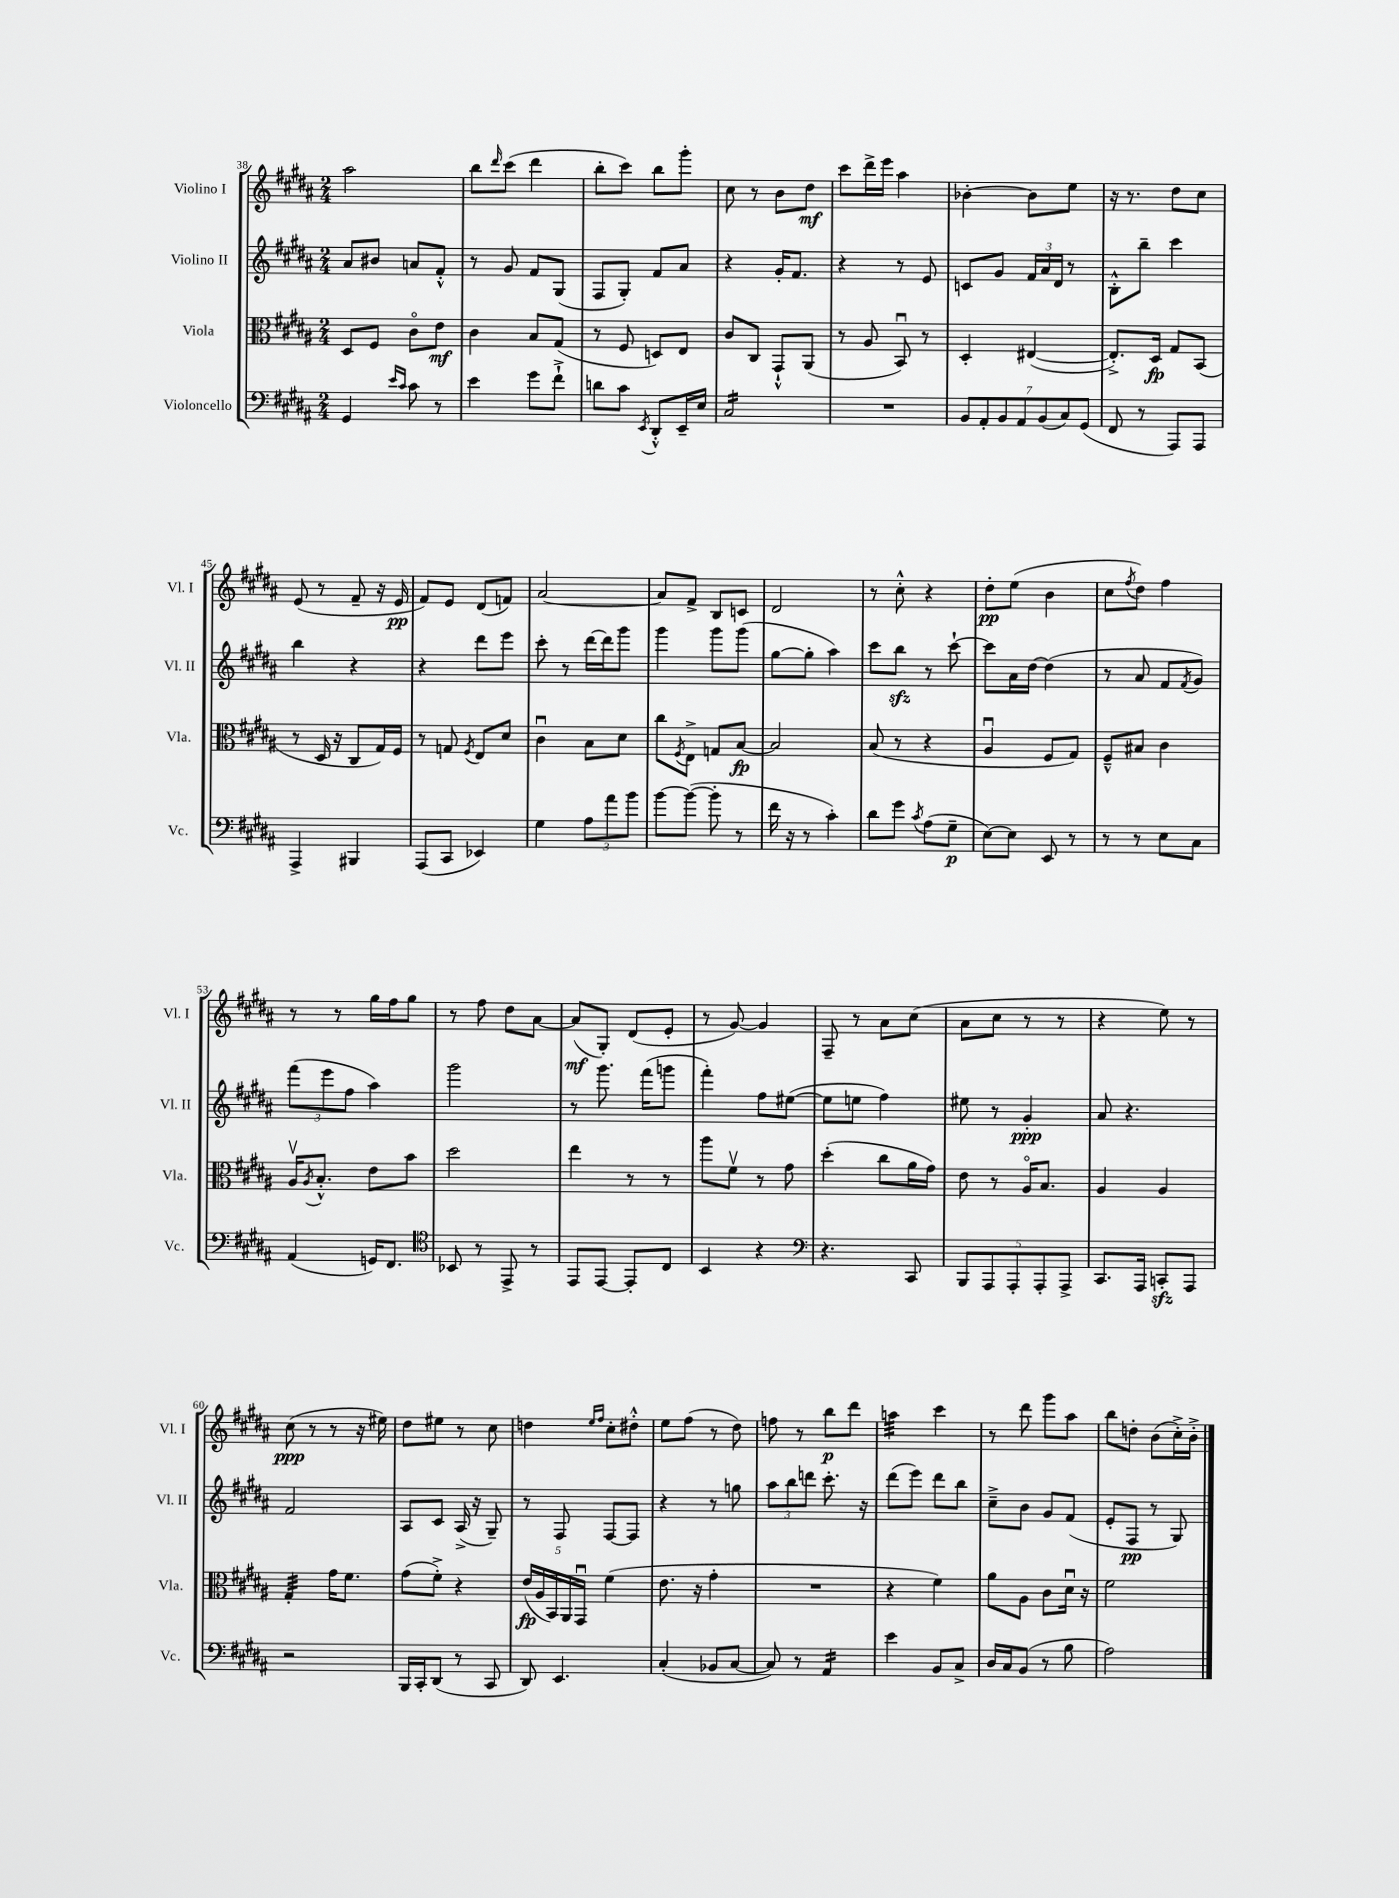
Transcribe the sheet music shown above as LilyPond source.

<<
\new StaffGroup <<
\new Staff = "s0" \with { instrumentName = "Violino I" shortInstrumentName = "Vl. I" } {
    \clef treble \key b \major \numericTimeSignature \time 2/4
    ais''2 |
    b''8 \grace { dis'''16 } cis'''8( dis'''4 |
    b''8-. cis'''8) b''8 gis'''8-. |
    cis''8 r8 b'8 dis''8\mf |
    cis'''8 dis'''16-> e'''16 ais''4 |
    bes'4~-. bes'8 e''8 |
    r16 r8. dis''8 cis''8 |
    e'8( r8 fis'8-- r16 e'16\pp |
    fis'8) e'8 dis'8( f'8) |
    ais'2~ |
    ais'8 fis'8-> b8 c'8 |
    dis'2 |
    r8 cis''8-.-^ r4 |
    dis''8-.\pp e''8( b'4 |
    cis''8 \acciaccatura { fis''8 } dis''8) fis''4 |
    r8 r8 gis''16 fis''16 gis''8 |
    r8 fis''8 dis''8 ais'8~ |
    ais'8\mf( gis8-.) dis'8( e'8-. |
    r8 gis'8~) gis'4 |
    fis8-- r8 ais'8 cis''8( |
    ais'8 cis''8 r8 r8 |
    r4 e''8) r8 |
    cis''8\ppp( r8 r8 r16 eis''16) |
    dis''8 eis''8 r8 cis''8 |
    d''4 \grace { e''16 fis''16 } cis''8-. dis''8-.-^ |
    e''8 fis''8( r8 dis''8) |
    f''8 r8 b''8\p dis'''8 |
    a''4:32 cis'''4 |
    r8 dis'''8 gis'''8 ais''8 |
    b''8 d''8-. b'8( cis''16-.->) b'16-.-> \bar "|." |
}
\new Staff = "s1" \with { instrumentName = "Violino II" shortInstrumentName = "Vl. II" } {
    \clef treble \key b \major \numericTimeSignature \time 2/4
    ais'8 bis'8 a'8 fis'8-.-^ |
    r8 gis'8 fis'8 gis8( |
    fis8 gis8-.) fis'8 ais'8 |
    r4 gis'16-. fis'8. |
    r4 r8 e'8 |
    c'8 gis'8 \tuplet 3/2 { fis'16 ais'16 dis'16 } r8 |
    b8-.-^ b''8-- cis'''4 |
    b''4 r4 |
    r4 dis'''8 e'''8 |
    cis'''8-. r8 dis'''16~ dis'''16 gis'''8 |
    gis'''4 gis'''8 gis'''8( |
    gis''8~ gis''8-. ais''4) |
    cis'''8 b''8\sfz r8 cis'''8~-! |
    cis'''8 ais'16 dis''16~ dis''4( |
    r8 ais'8 fis'8 \acciaccatura { fis'8 } gis'8) |
    \tuplet 3/2 { fis'''8( e'''8 fis''8 } ais''4) |
    gis'''2 |
    r8 gis'''8. fis'''16( g'''8 |
    fis'''4-.) fis''8 eis''8~( |
    eis''8 e''8 fis''4) |
    eis''8 r8 gis'4-.\ppp |
    ais'8 r4. |
    fis'2 |
    ais8 cis'8 ais16->( r16 gis8--) |
    r8 fis8 fis8~ fis8 |
    r4 r8 g''8 |
    \tuplet 3/2 { ais''8 b''8 d'''8 } cis'''8.-. r16 |
    dis'''8( e'''8) dis'''8 b''8 |
    cis''8---> b'8 gis'8 fis'8( |
    e'8-. fis8\pp r8 gis8) \bar "|." |
}
\new Staff = "s2" \with { instrumentName = "Viola" shortInstrumentName = "Vla." } {
    \clef alto \key b \major \numericTimeSignature \time 2/4
    dis8 fis8 cis'8\flageolet e'8\mf |
    cis'4 b8 gis8( |
    r8 fis8 d8) e8 |
    cis'8 cis8 gis,8-!-^ ais,8( |
    r8 ais8 b,8\downbow) r8 |
    dis4-. eis4~( |
    eis8.-.->) dis16\fp gis8 b,8( |
    r8 dis16 r16 cis8 gis16) fis16 |
    r8 g8 \acciaccatura { fis8 } e8 dis'8 |
    cis'4\downbow b8 dis'8 |
    cis''8 \acciaccatura { fis8 } e8-> g8 b8~\fp |
    b2 |
    b8( r8 r4 |
    ais4\downbow fis8 gis8) |
    fis8---^ bis8 cis'4 |
    ais16\upbow \acciaccatura { ais8 } b8.-.-^ e'8 b'8 |
    dis''2 |
    e''4 r8 r8 |
    ais''8 fis'8\upbow r8 gis'8 |
    dis''4-.( cis''8 ais'16 gis'16) |
    e'8 r8 ais16\flageolet b8. |
    ais4 ais4 |
    gis4:32-. gis'16 fis'8. |
    gis'8( fis'8-.->) r4 |
    \tuplet 5/4 { e'16\fp( ais16 b,16) ais,16 gis,16\downbow } fis'4( |
    e'8. r16 gis'4-. |
    R2 |
    r4 fis'4) |
    ais'8 ais8 cis'8 dis'16\downbow r16 |
    fis'2 \bar "|." |
}
\new Staff = "s3" \with { instrumentName = "Violoncello" shortInstrumentName = "Vc." } {
    \clef bass \key b \major \numericTimeSignature \time 2/4
    gis,4 \grace { e'16 cis'16 } cis'8 r8 |
    e'4 gis'8 fis'8-!-> |
    d'8 cis'8 \acciaccatura { e,8 } dis,8-.-^ e,16-- e16 |
    cis2:16 |
    R2 |
    \tuplet 7/4 { b,8 ais,8-. b,8 ais,8 b,8( cis8) gis,8( } |
    fis,8 r8 ais,,8) ais,,8 |
    ais,,4-> bis,,4 |
    ais,,8( cis,8 ees,4) |
    gis4 \tuplet 3/2 { ais8 ais'8 b'8 } |
    b'8~ b'8~( b'8-. r8 |
    fis'16 r16 r8 cis'4-.) |
    dis'8 gis'8 \acciaccatura { cis'8 } ais8( gis8--\p |
    e8~) e8 e,8 r8 |
    r8 r8 e8 cis8 |
    ais,4( g,16) fis,8. |
    \clef tenor bes,8 r8 e,8-> r8 |
    e,8 e,8~ e,8-. cis8 |
    b,4 r4 |
    \clef bass r4. cis,8 |
    \tuplet 5/4 { b,,8 ais,,8 ais,,8-. ais,,8-. ais,,8-> } |
    cis,8. ais,,16 c,8-.\sfz ais,,8 |
    r2 |
    b,,16 cis,16-. dis,8( r8 cis,8 |
    dis,8) e,4. |
    cis4-.( bes,8 cis8~ |
    cis8) r8 ais,4:16 |
    e'4 b,8 cis8-> |
    dis16 cis16 b,8( r8 b8 |
    ais2) \bar "|." |
}
>>
>>
\layout { \context { \Score currentBarNumber = #38 } }
